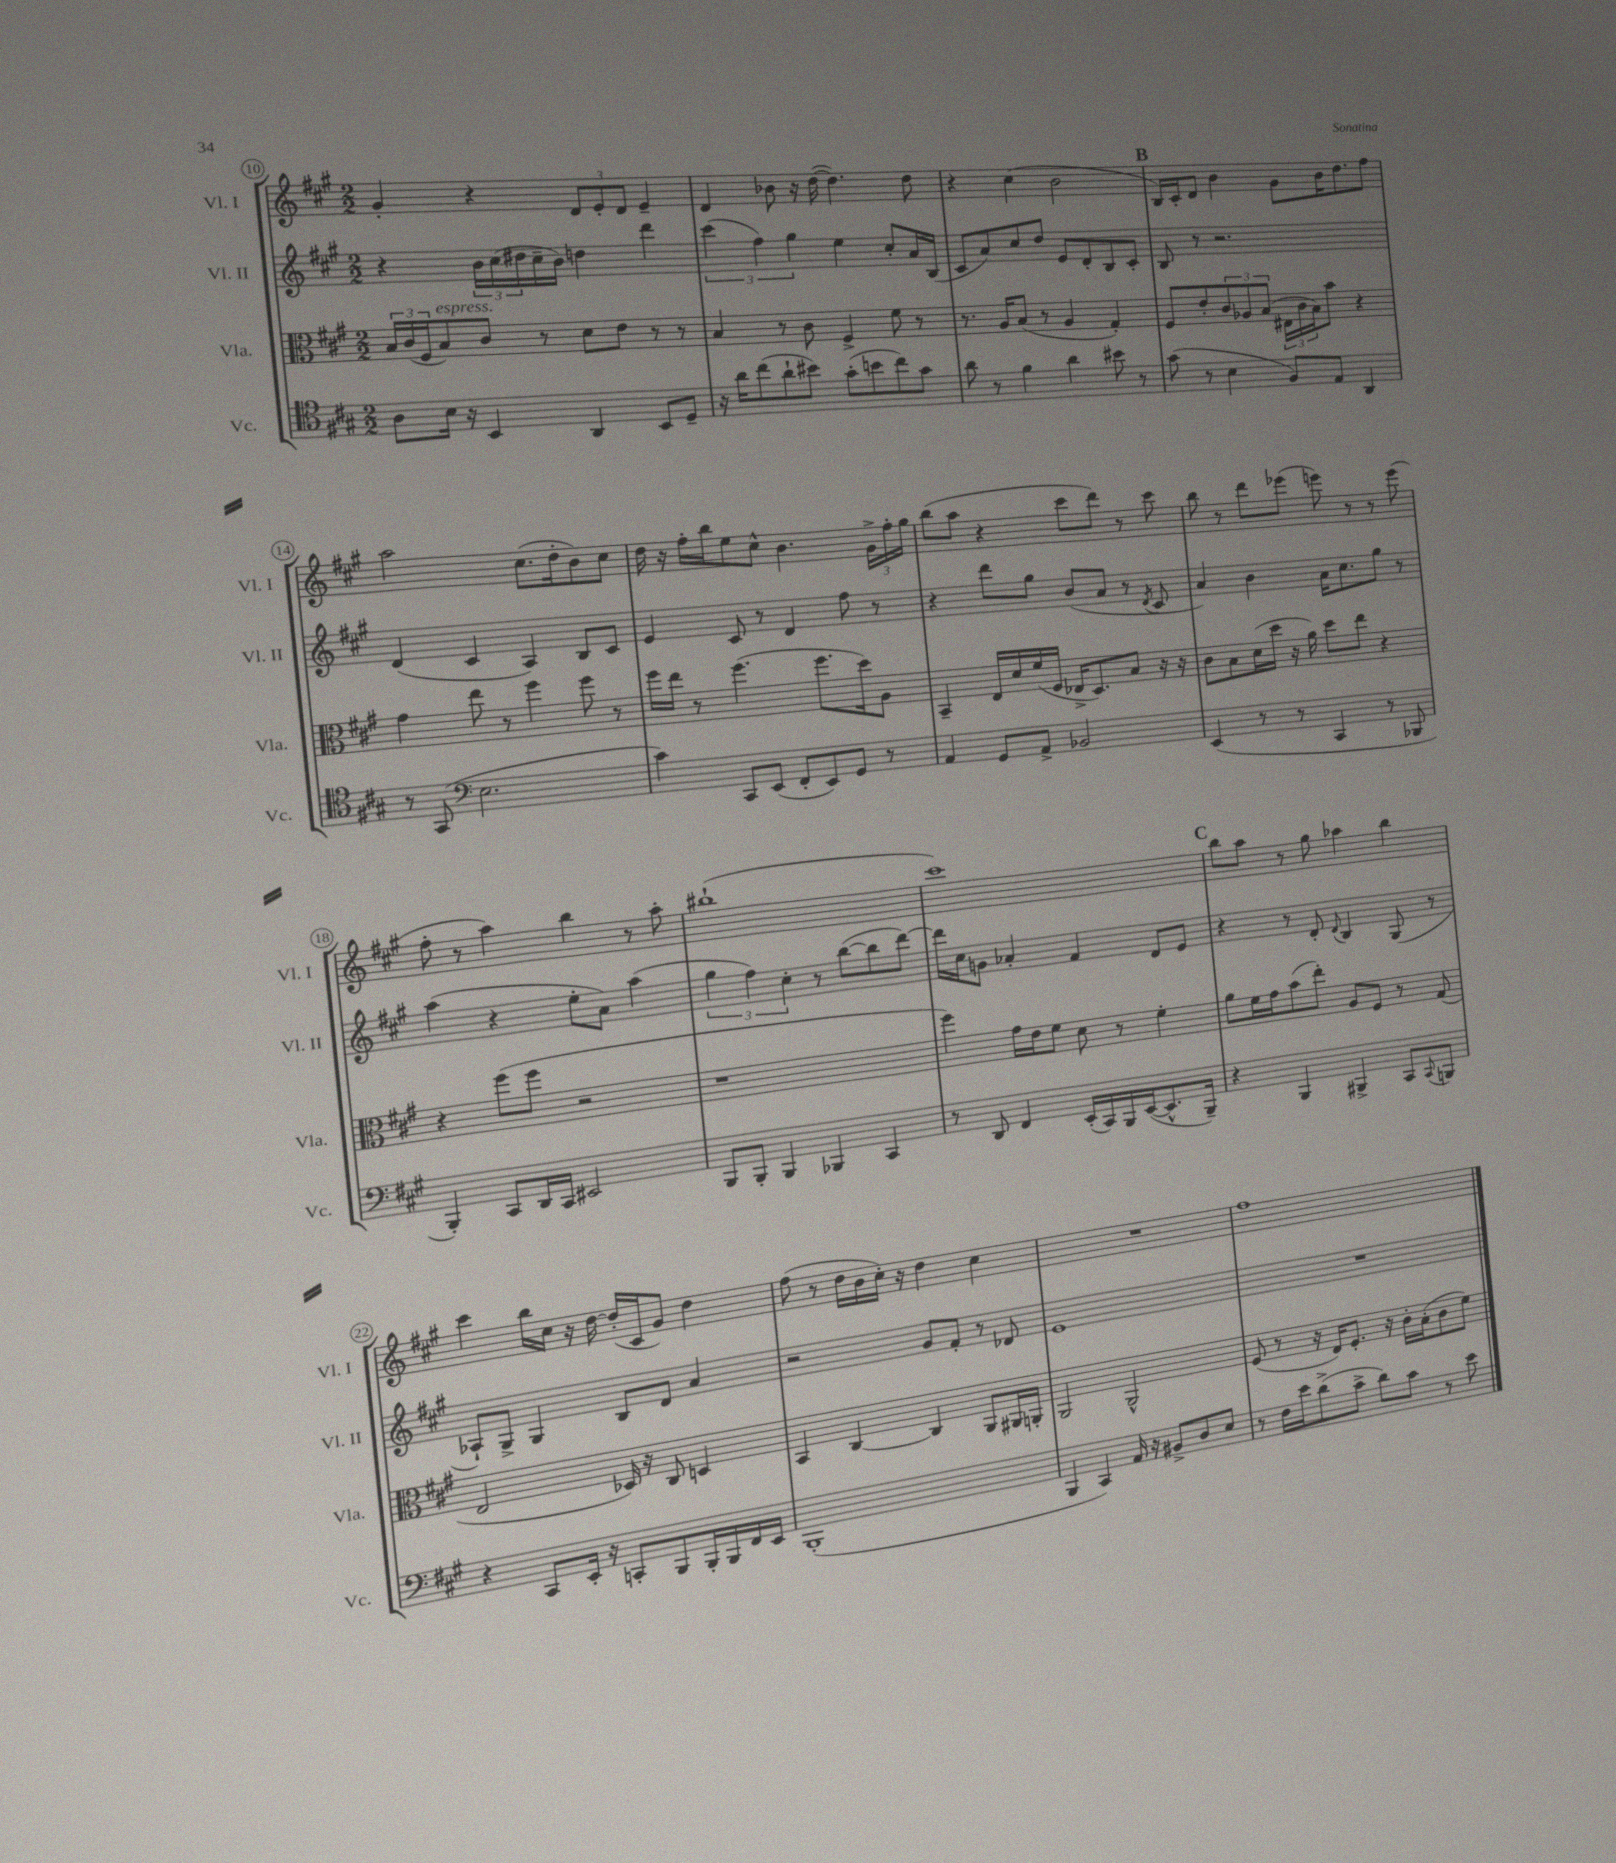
<<
\new StaffGroup <<
\new Staff = "s0" \with { instrumentName = "Vl. I" shortInstrumentName = "Vl. I" } {
    \clef treble \key a \major \numericTimeSignature \time 2/2
    gis'4-. r4 \tuplet 3/2 { d'8 e'8-. d'8 } e'4-- |
    d'4 bes'8 r16 d''16~( d''4.) d''8 |
    r4 cis''4( b'2 |
    \mark \markup { \bold "B" } b16) cis'16-. d'8 b'4 gis'8 b'16 d''8. fis''8 |
    a''2 cis''8.( d''16-. b'8) cis''8 |
    d''16 r16 fis''16-. b''16 e''8 cis''8-^ b'4. \tuplet 3/2 { gis'16-> fis''16-. gis''16 } |
    b''8( a''8 r4 cis'''8 d'''8) r8 cis'''8 |
    b''8 r8 d'''8 ees'''8( e'''8) r8 r8 e'''8( |
    fis''8-. r8 a''4) b''4 r8 a''8-. |
    bis''1-!( |
    cis'''1) |
    \mark \markup { \bold "C" } b''8 a''8 r8 gis''8 aes''4 b''4 |
    cis'''4 b''16 cis''16 r16 d''16~ d''16-.( cis'16 gis'8) d''4 |
    fis''8( r8 d''16 b'16 cis''16-.) r16 d''4 cis''4 |
    R1 |
    fis''1 \bar "|." |
}
\new Staff = "s1" \with { instrumentName = "Vl. II" shortInstrumentName = "Vl. II" } {
    \clef treble \key a \major \numericTimeSignature \time 2/2
    r4 \tuplet 3/2 { b'16 cis''16( dis''16 } cis''16-- b'16) d''4 d'''4 |
    \tuplet 3/2 { cis'''4( fis''4) gis''4 } e''4 cis''8-. a'16 b16( |
    cis'8 a'8) cis''8 d''8 e'8 d'8-. b8 cis'8-. |
    \mark \markup { \bold "B" } b8 r8 r2. |
    d'4( cis'4 a4) b8 cis'8 |
    e'4 cis'8 r8 d'4 fis''8 r8 |
    r4 d'''8 gis''8 b'8( a'8 r8 \acciaccatura { d'8 } cis'8 |
    a'4) b'4 a'16 cis''8. gis''8 r8 |
    a''4( r4 e''8-. a'8) a''4( |
    \tuplet 3/2 { gis''4 fis''4) cis''4-. } r8 b''8~( b''8 d'''8~) |
    d'''16 cis''16 g'8 aes'4-. fis'4 d'8 e'8 |
    \mark \markup { \bold "C" } r4 r8 d'8-. \appoggiatura { d'8 } b4 gis8( r8 |
    aes8-!) gis8-> gis4 b8 d'8 a'4 |
    r2 gis'8 fis'8-. r8 des'8 |
    e'1 |
    R1 \bar "|." |
}
\new Staff = "s2" \with { instrumentName = "Vla." shortInstrumentName = "Vla." } {
    \clef alto \key a \major \numericTimeSignature \time 2/2
    \tuplet 3/2 { b16 cis'16( fis16 } b8^\markup { \italic "espress." }) cis'8 r8 d'8 e'8 r8 r8 |
    b4 r8 cis'8 fis4-> fis'8 r8 |
    r8. a16 b8( r8 a4 gis4-.) |
    \mark \markup { \bold "B" } fis8 e'8-. \tuplet 3/2 { cis'8 aes8 b8( } \tuplet 3/2 { eis16 cis'16 b16) } b'8 r4 |
    gis'4 e''8 r8 fis''4 fis''8 r8 |
    fis''16 e''16 r8 fis''4.( fis''8. d''16) a8 |
    b,4-- e16 d'16 fis'16( fis16 ees16-> d8.) b8 r16 r16 |
    cis'8 b8 d'16( d''16 r16 a'16) d''8 e''8 r4 |
    r4 fis''8( fis''8 r2 |
    r1 |
    fis''4) gis'16 e'16 fis'8 d'8 r8 fis'4-. |
    \mark \markup { \bold "C" } a'8 fis'16 gis'16 b'8( e''8-.) a8 fis8 r8 gis8( |
    e2 des16) r16 cis8 d4 |
    b,4 cis4~ cis4 a,8 ais,16 a,16-. |
    a,2 a,2-^ |
    fis8( r8 r16 e16) fis8.-. r16 cis'16-. b16-.( cis'8 fis'8) \bar "|." |
}
\new Staff = "s3" \with { instrumentName = "Vc." shortInstrumentName = "Vc." } {
    \clef tenor \key a \major \numericTimeSignature \time 2/2
    a8 b16 r16 b,4 a,4 b,8 d8-- |
    r16 a'16 cis''8( a'8-! bis'8) gis'8-.( b'8 cis''8) gis'8 |
    a'8 r8 fis'4 a'4 bis'8 r8 |
    \mark \markup { \bold "B" } gis'8( r8 b4 fis8) e8 a,4 |
    r8 gis,8( \clef bass e2. |
    cis'4) cis,8 e,8( fis,8-. e,8) gis,8 r8 |
    a,4 gis,8 a,8-> bes,2 |
    e,4( r8 r8 cis,4 r8 bes,,8 |
    b,,4-.) cis,8 d,16 cis,16 eis,2 |
    b,,8 b,,8-. b,,4 bes,,4 cis,4 |
    r8 d,8 fis,4 e,16-.( cis,16) b,,16 e,16~( e,8.-^ b,,16--) |
    \mark \markup { \bold "C" } r4 b,,4 bis,,4-> cis,8 \appoggiatura { cis,8 } b,,8 |
    r4 cis,8 e,16-. r16 c,8-. b,,8 b,,16-. b,,16 fis,16 e,16 |
    b,,1-.( |
    b,,4 cis,4) a,16 r16 bis,8-> d8 e8 |
    r8 fis16 e'16 d'8->( cis'8-> d'8) cis'8 r8 e'8 \bar "|." |
}
>>
>>
\layout { \context { \Score currentBarNumber = #10 \override BarNumber.stencil = #(make-stencil-circler 0.1 0.3 ly:text-interface::print) } }
